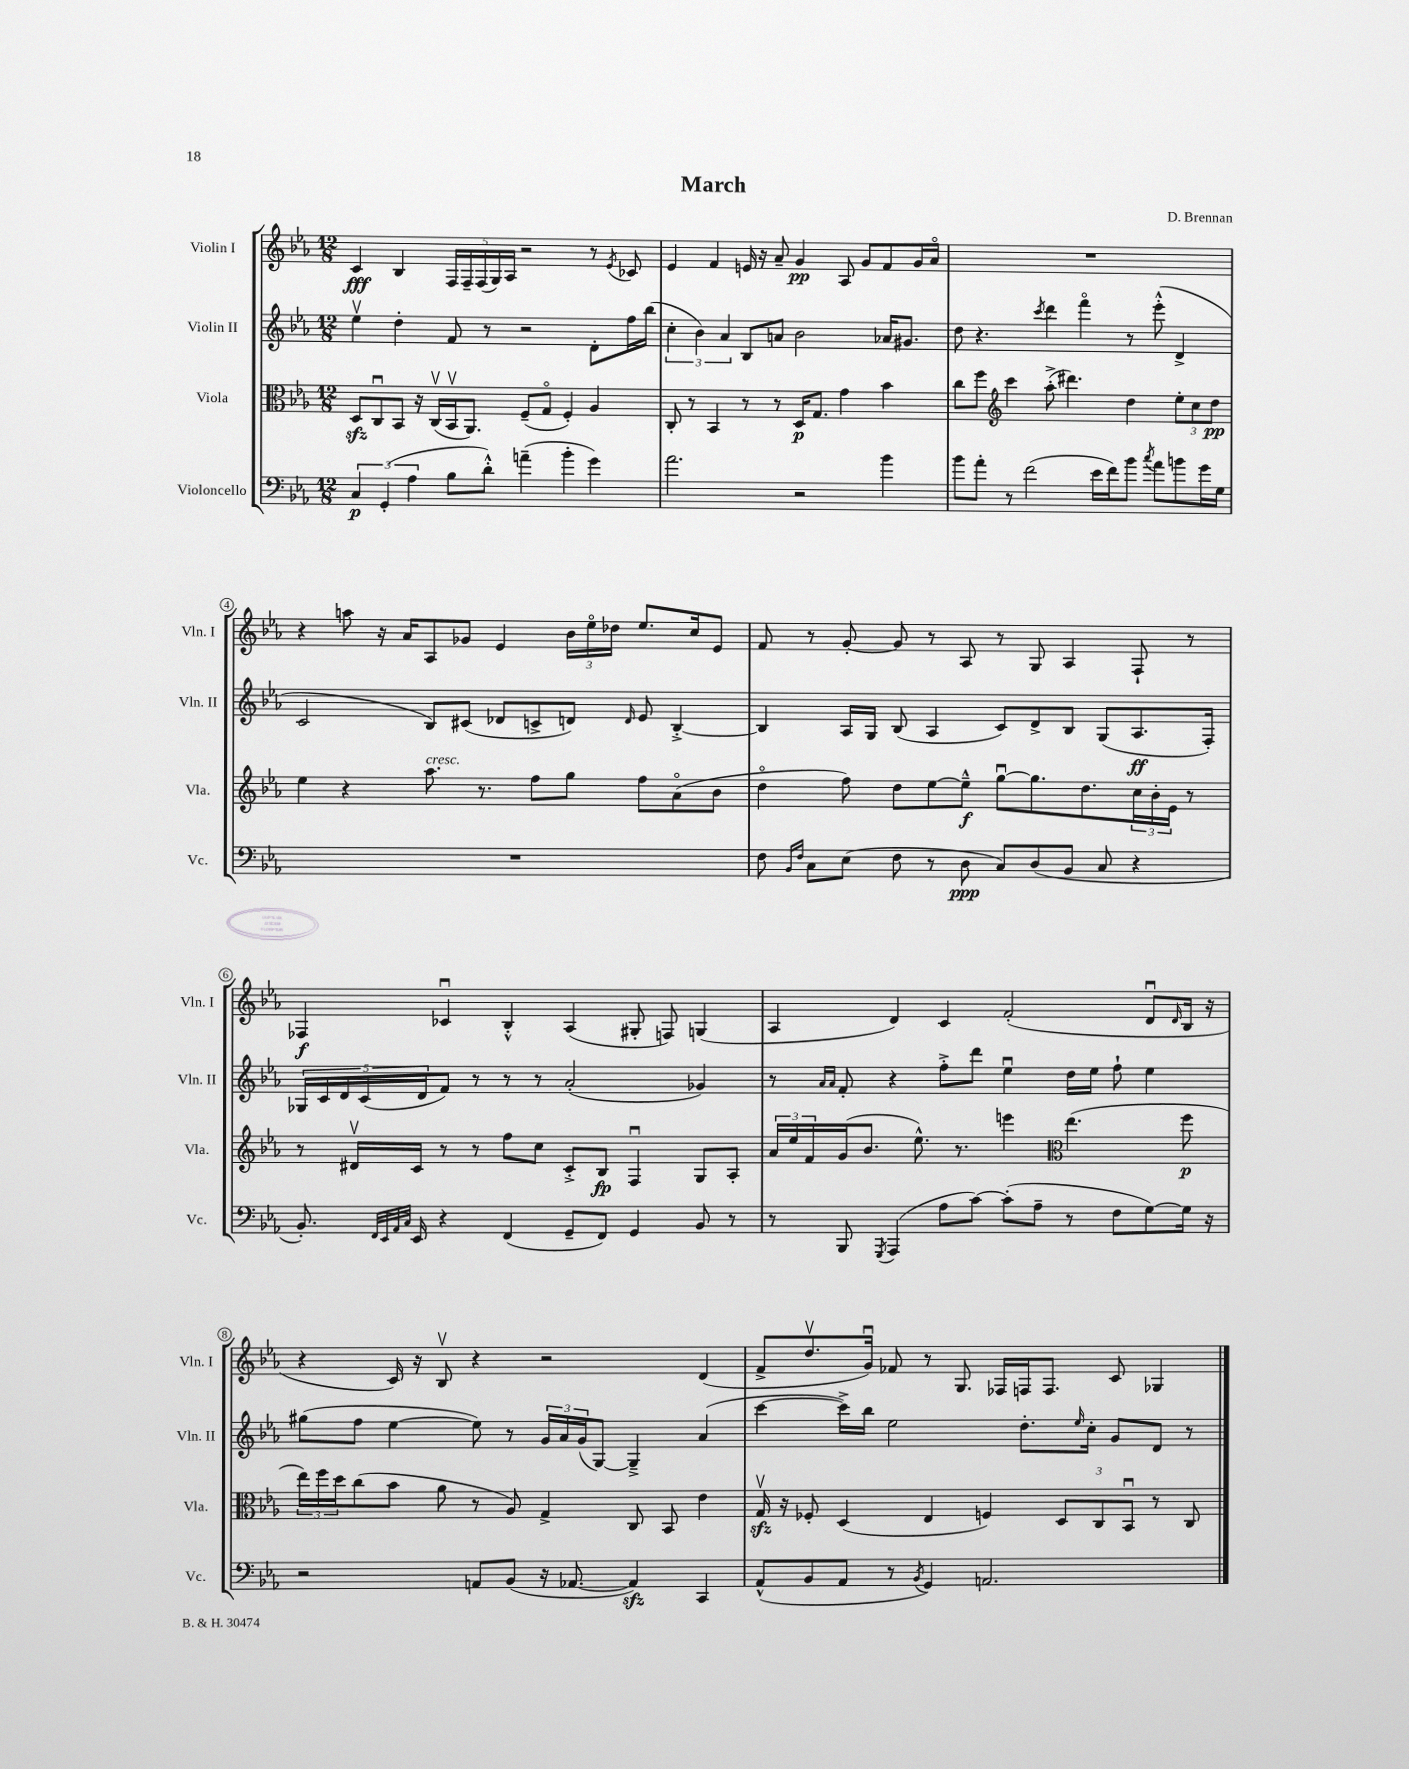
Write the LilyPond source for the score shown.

\header { title = "March" composer = "D. Brennan" }
<<
\new StaffGroup <<
\new Staff = "s0" \with { instrumentName = "Violin I" shortInstrumentName = "Vln. I" } {
    \clef treble \key ees \major \numericTimeSignature \time 12/8
    c'4\fff bes4 \tuplet 5/4 { f16 f16-- f16( g16) aes16 } r2 r8 \acciaccatura { ees'8 } ces'8 |
    ees'4 f'4 e'16 r16 aes'8-- g'4\pp aes8 g'8 f'8 g'16 aes'16\flageolet |
    R1. |
    r4 a''8 r16 aes'16 aes8 ges'8 ees'4 \tuplet 3/2 { bes'16 ees''16\flageolet des''16 } ees''8. c''16 ees'8 |
    f'8 r8 g'8~-. g'8 r8 aes8 r8 g8 aes4 f8-! r8 |
    fes4\f ces'4\downbow bes4-.-^ aes4( gis8-. f8) g4( |
    aes4 d'4) c'4 f'2-.( d'8\downbow \grace { d'16 } bes16 r16 |
    r4 c'16) r16 bes8\upbow r4 r2 d'4( |
    f'8-> d''8.\upbow g'16\downbow) fes'8 r8 g8. fes16 f16 f8. c'8 ges4 \bar "|." |
}
\new Staff = "s1" \with { instrumentName = "Violin II" shortInstrumentName = "Vln. II" } {
    \clef treble \key ees \major \numericTimeSignature \time 12/8
    ees''4\upbow d''4-. f'8 r8 r2 d'8-. f''16 bes''16( |
    \tuplet 3/2 { c''4-. bes'4) aes'4 } bes8 a'8 bes'2 aes'16 gis'8. |
    d''8 r4. \acciaccatura { c'''8 } d'''4 f'''4\flageolet r8 ees'''8-.-^( d'4-> |
    c'2 bes8) cis'8( des'8 c'8-> d'8) \grace { d'16 } ees'8 bes4~-.-> |
    bes4 aes16 g16 bes8( aes4 c'8) d'8-> bes8 g8( aes8.\ff f16-.) |
    \tuplet 5/4 { ges16 c'16 d'16 c'16( d'16 } f'8) r8 r8 r8 aes'2-.( ges'4) |
    r8 \grace { aes'16 aes'16 } f'8-. r4 f''8-.-> d'''8 ees''4\downbow d''16 ees''16 f''8-! ees''4 |
    gis''8( f''8 ees''4~ ees''8) r8 \tuplet 3/2 { g'16 aes'16 g'16( } g8~) g4---> aes'4( |
    c'''4~ c'''16->) bes''16 ees''2 d''8.-. \grace { ees''16 } c''16-. g'8 d'8 r8 \bar "|." |
}
\new Staff = "s2" \with { instrumentName = "Viola" shortInstrumentName = "Vla." } {
    \clef alto \key ees \major \numericTimeSignature \time 12/8
    d8\sfz c8\downbow bes,8 r16 c16\upbow( bes,16\upbow aes,8.) f8--( g8\flageolet f4-.) aes4 |
    c8-. r8 bes,4 r8 r8 d16\p g8. g'4 bes'4 |
    c''8 f''8 \clef treble c'''4 aes''8-.->( dis'''4.) d''4 \tuplet 3/2 { ees''8-. c''8 d''8\pp } |
    ees''4 r4 aes''8.^\markup { \italic "cresc." } r8. f''8 g''8 f''8 aes'8\flageolet( bes'8 |
    d''4\flageolet f''8) d''8 ees''8~ ees''8---^\f g''8~\downbow g''8. d''8. \tuplet 3/2 { c''16 bes'16-. ees'16 } r8 |
    r8 dis'16\upbow c'16 r8 r8 f''8 c''8 c'8-.-> bes8\fp f4\downbow g8 aes8-. |
    \tuplet 3/2 { aes'16 ees''16 f'16 } g'16( bes'8. ees''8.-^) r8. e'''4 \clef alto ees''4.( f''8\p |
    \tuplet 3/2 { ees''16) f''16 d''16 } c''8( bes'8 aes'8 r8 aes8) g4-> c8 bes,8 ees'4 |
    g16\upbow\sfz r16 fes8-. d4( ees4 f4) \tuplet 3/2 { d8 c8 bes,8\downbow } r8 c8 \bar "|." |
}
\new Staff = "s3" \with { instrumentName = "Violoncello" shortInstrumentName = "Vc." } {
    \clef bass \key ees \major \numericTimeSignature \time 12/8
    \tuplet 3/2 { c4\p g,4-.( aes4 } bes8 d'8-.-^) a'4--( bes'4-. g'4) |
    aes'2. r2 bes'4 |
    bes'8 aes'8-. r8 f'2( ees'16 f'16) bes'8 \acciaccatura { c''8 } aes'8 b'8 g'16 g16 |
    R1. |
    f8 \grace { bes,16 f16 } c8 ees8( f8 r8 d8\ppp c8) d8( bes,8 c8 r4 |
    bes,8.-.) \grace { f,32 ees,32 aes,32 c32 } ees,16 r4 f,4( g,8-- f,8) g,4 bes,8 r8 |
    r8 bes,,8 \acciaccatura { g,,8 } aes,,4( aes8 c'8~) c'8-.( aes8-- r8 f8 g8~) g16 r16 |
    r2 a,8 bes,8( r16 aes,8.~ aes,4\sfz) c,4 |
    aes,8-^( bes,8 aes,8 r8 \acciaccatura { bes,8 } g,4) a,2. \bar "|." |
}
>>
>>
\layout { \context { \Score \override BarNumber.stencil = #(make-stencil-circler 0.1 0.3 ly:text-interface::print) } }
